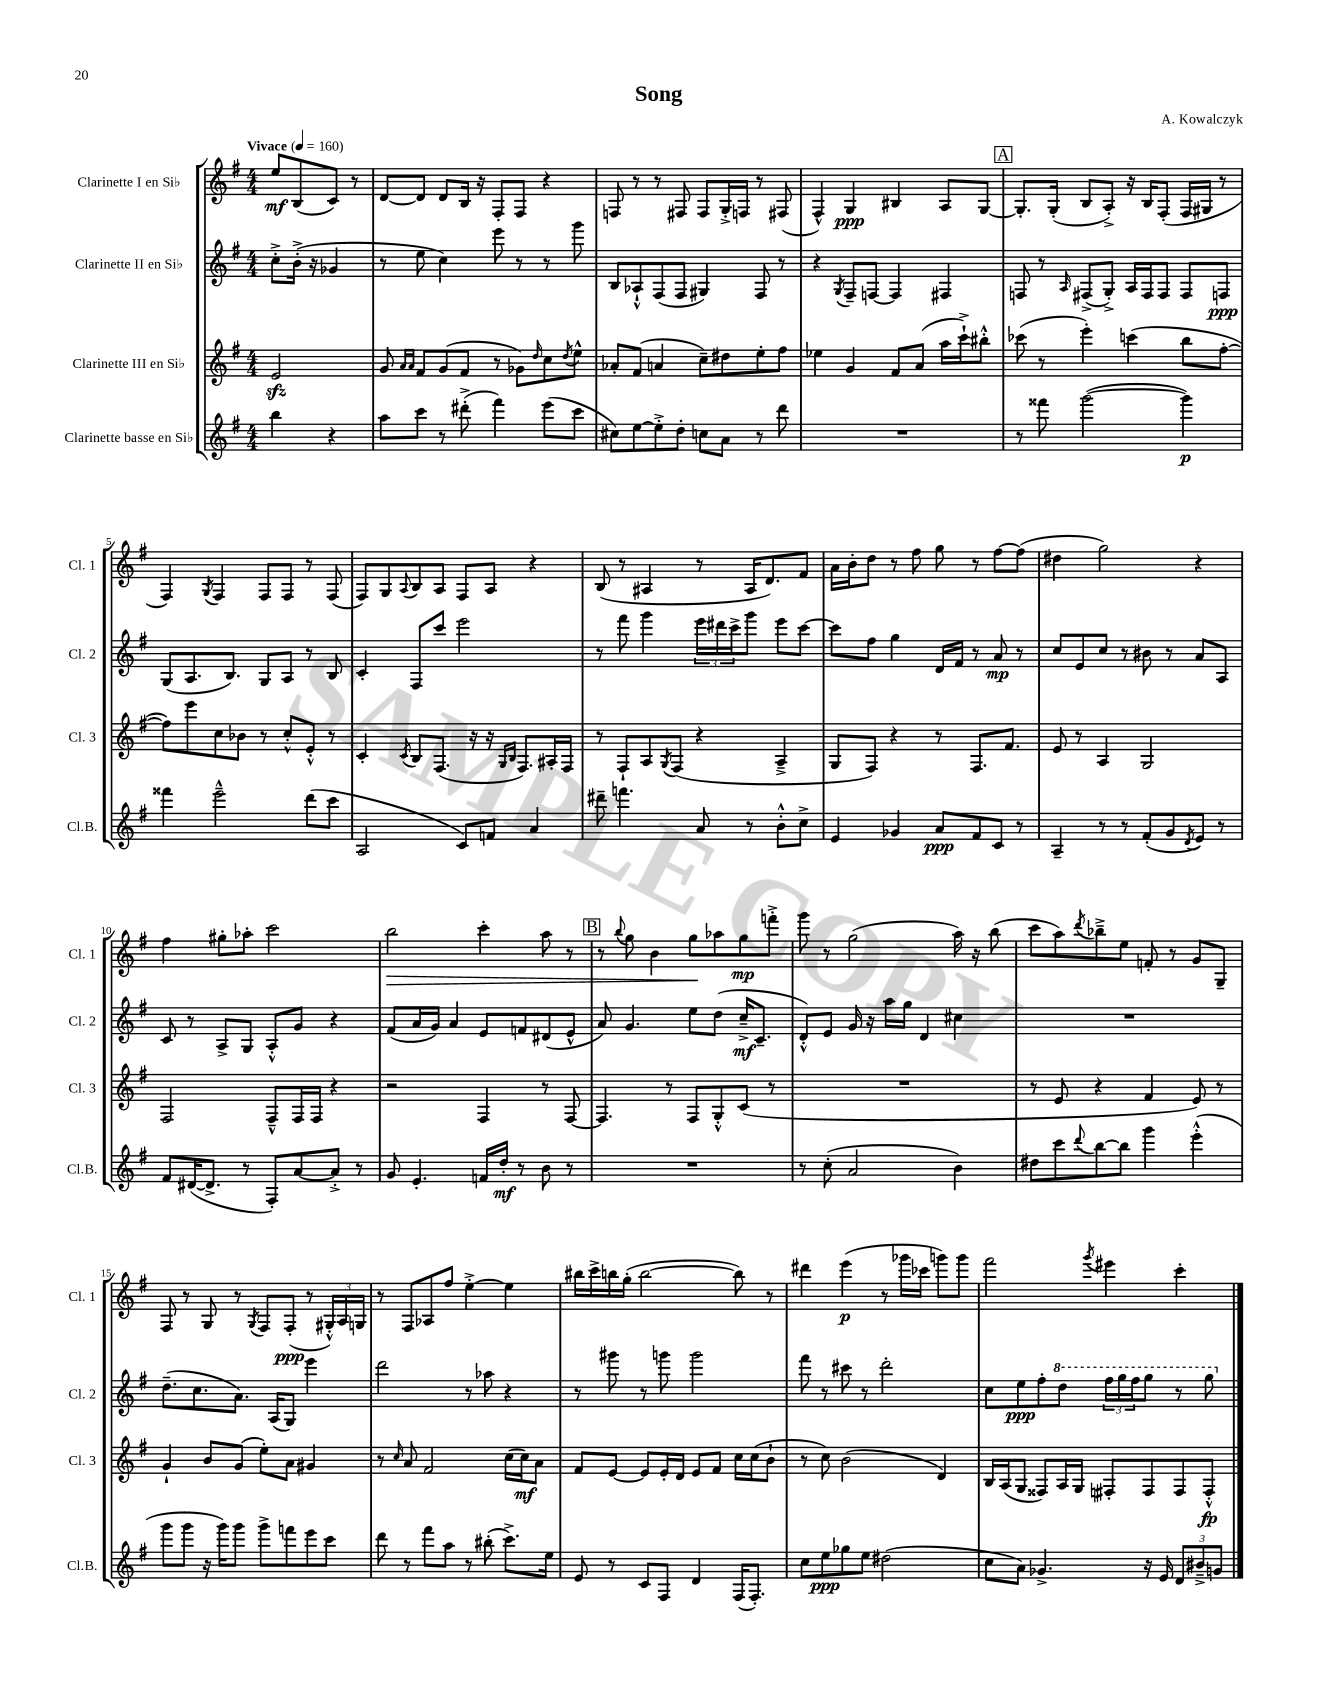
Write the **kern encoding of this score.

**kern	**kern	**kern	**kern
*staff4	*staff3	*staff2	*staff1
*clefG2	*clefG2	*clefG2	*clefG2
*k[f#]	*k[f#]	*k[f#]	*k[f#]
*M4/4	*M4/4	*M4/4	*M4/4
*MM160	*MM160	*MM160	*MM160
4bb	2e	8cc'^	8ee
.	.	(16b'^	(8B
.	.	16r	.
4r	.	4g-	8c)
.	.	.	8r
=	=	=	=
8aa	8g	8r	[8d
.	16qqa	.	.
.	16qqa	.	.
8ccc	8f#	8ee	8d]
8r	(8g	4cc)	8d
(8ddd#'^	8f#	.	16B
.	.	.	16r
4fff#)	8r	8eee	8F#'
.	8g-)	8r	8F#
.	16qqdd	.	.
(8eee	8cc	8r	4r
.	8qdd	.	.
8ccc	8ee^^	8ggg	.
=	=	=	=
8cc#)	8a-'	8B	8F
[8ee	(8f#	8A-`^^	8r
8ee'^]	4a	(8F#	8r
8dd'	.	8F#	8F#
8cc	8cc~)	4G#)	8F#
8a	8dd#	.	16G'^
.	.	.	16F
8r	8ee'	8F#	8r
8ddd	8ff#	8r	(8F#
=	=	=	=
1r	4ee-	4r	4F#^^)
.	.	8qG	.
.	4g	8F#~	4G
.	.	[8F	.
.	8f#	4F]	4B#
.	(8a	.	.
.	16aa	4F#	8A
.	16ccc`^)	.	.
.	8bb#'^^	.	[8G
=	=	=	=
8r	(8ccc-	8F	8.G']
8fff##	8r	8r	.
.	.	.	(16G'
.	.	16qqA	.
([2ggg	4eee')	(8F#^	8B
.	.	8G'^)	8A'^)
.	(4ccc	16A	16r
.	.	16F#	16B
.	.	8F#	(8F#'
4ggg])	8bb	8F#	16F#
.	.	.	16G#
.	[8ff#'	8F	8r
=	=	=	=
4fff##	8ff#])	(8G	4F#)
.	8eee	8.A	.
.	.	.	8qG
2eee~^^	8cc	.	4F#
.	.	8.B)	.
.	8b-	.	.
.	8r	8G	8F#
.	8cc'^^	8A	8F#
(8ddd	8e'^^	8r	8r
8ccc	8r	8B	(8F#
=	=	=	=
2A	4c'	4c'	8F#)
.	.	.	8G
.	8qc	.	8qqA
.	8B	8F#	8B
.	(8.F#	8ccc	8A
8c)	.	2eee	8F#
.	16r	.	.
8f	16r	.	8A
.	16qqG	.	.
.	16qqB	.	.
.	8.F#)	.	.
4a	.	.	4r
.	16A#'	.	.
.	16F#	.	.
=	=	=	=
8ddd#~	8r	8r	(8B
4.fff	8F#`	8fff#	8r
.	8A	4ggg	4A#
.	8qG	.	.
.	(8F#	.	.
8a	4r	24eee	8r
.	.	24ddd#	.
.	.	24ccc^	.
8r	.	8ggg	16A#
.	.	.	8.d)
8b'^^	4A~^	8eee	.
8cc^	.	[8ccc	8f#
=	=	=	=
4e	8G	8ccc]	16a
.	.	.	16b'
.	8F#)	8ff#	8dd
4g-	4r	4gg	8r
.	.	.	8ff#
8a	8r	16d	8gg
.	.	16f#	.
8f#	8.F#	8r	8r
8c	.	8a	[8ff#
.	8.f#	.	.
8r	.	8r	(8ff#]
=	=	=	=
4A~	8e	8cc	4dd#
.	8r	8e	.
8r	4A	8cc	2gg)
8r	.	8r	.
(8f#'	2G	8b#	.
8g	.	8r	.
8qd	.	.	.
8e)	.	8a	4r
8r	.	8A	.
=	=	=	=
8f#	2F#	8c	4ff#
([16d#	.	8r	.
8.d#^]	.	.	.
.	.	8A^	8gg#'
8r	.	8G	8aa-'
8F#')	8F#~^^	8A'^^	2ccc
[8a	16F#	8g	.
.	16F#	.	.
8a'^]	4r	4r	.
8r	.	.	.
=	=	=	=
8g	2r	(8f#	2bb
4.e'	.	16a	.
.	.	16g)	.
.	.	4a	.
16f	4F#	8e	4ccc'
16dd'	.	.	.
8r	.	8f	.
8b	8r	(8d#	8aa
8r	[8F#	8e^^	8r
=	=	=	=
1r	4.F#]	8a)	8r
.	.	.	8qqbb
.	.	4.g	8gg
.	.	.	4b
.	8r	.	.
.	8F#	8ee	8gg
.	8G'^^	(8dd	8aa-
.	(8c	16cc~^	8gg
.	.	8.c~	.
.	8r	.	8fff'^
=	=	=	=
8r	1r	8d'^^)	8ggg
(8cc'	.	8e	8r
2a	.	16g	(2gg
.	.	16r	.
.	.	16aa	.
.	.	16gg	.
.	.	4d	.
4b)	.	4cc#	16aa)
.	.	.	16r
.	.	.	(8bb
=	=	=	=
8dd#	8r	1r	8ccc
8ccc	8e	.	8aa)
8qqddd	.	.	8qddd
[8bb	4r	.	8bb-~^
8bb]	.	.	8ee
4ggg	4f#	.	8f'
.	.	.	8r
(4eee'^^	8e)	.	8g
.	8r	.	8G~
=	=	=	=
8ggg	4g`	(8.dd~	8F#
8ggg	.	.	8r
.	.	8.cc	.
16r	8b	.	8G
16ggg)	.	.	.
8ggg	(8g	8.a)	8r
.	.	.	8qG
8ggg^	8ee')	.	8F#
.	.	(16A	.
8fff	8a	8G)	(8F#'
8eee	4g#	4eee	8r
8ccc	.	.	24G#'^^)
.	.	.	24A
.	.	.	24G
=	=	=	=
8ddd	8r	2ddd	8r
.	16qqcc	.	.
8r	8a	.	8F#
8fff#	2f#	.	8A-
8aa	.	.	8ff#
8r	.	8r	[4ee'^
(8bb#'	.	8aa-	.
8.ccc^)	(16cc	4r	4ee]
.	16cc)	.	.
.	8a	.	.
16ee	.	.	.
=	=	=	=
8e	8f#	8r	16bb#
.	.	.	16ccc^
8r	[8e	8ggg#	16bb
.	.	.	(16gg'
8c	8e]	8r	[2bb
8F#	16e'	8ggg	.
.	16d	.	.
4d	8e	2ggg	.
.	8f#	.	.
(16F#	16cc	.	8bb])
8.F#')	(16cc	.	.
.	8b`	.	8r
=	=	=	=
8cc	8r	8fff#	4ddd#
8ee	8cc)	8r	.
8gg-	(2b	8ccc#	(4eee
8ee	.	8r	.
(2dd#	.	2ddd'	8r
.	.	.	16ggg-
.	.	.	16ccc-
.	4d)	.	8ggg)
.	.	.	8ggg
=	=	=	=
8cc	16B	8cc	2fff#
.	(16A	.	.
8a)	8G	8ee	.
4.g-^	8F##)	8ff#'	.
.	16A	8ddd	.
.	16G	.	.
.	.	.	8qggg
.	8F#'	24fff#	4eee#
.	.	24ggg	.
.	.	24fff#	.
16r	8F#	8ggg	.
16e	.	.	.
12d	8F#	8r	4ccc'
12b#~^	.	.	.
.	8F#'^^	8ggg	.
12g	.	.	.
==	==	==	==
*-	*-	*-	*-
